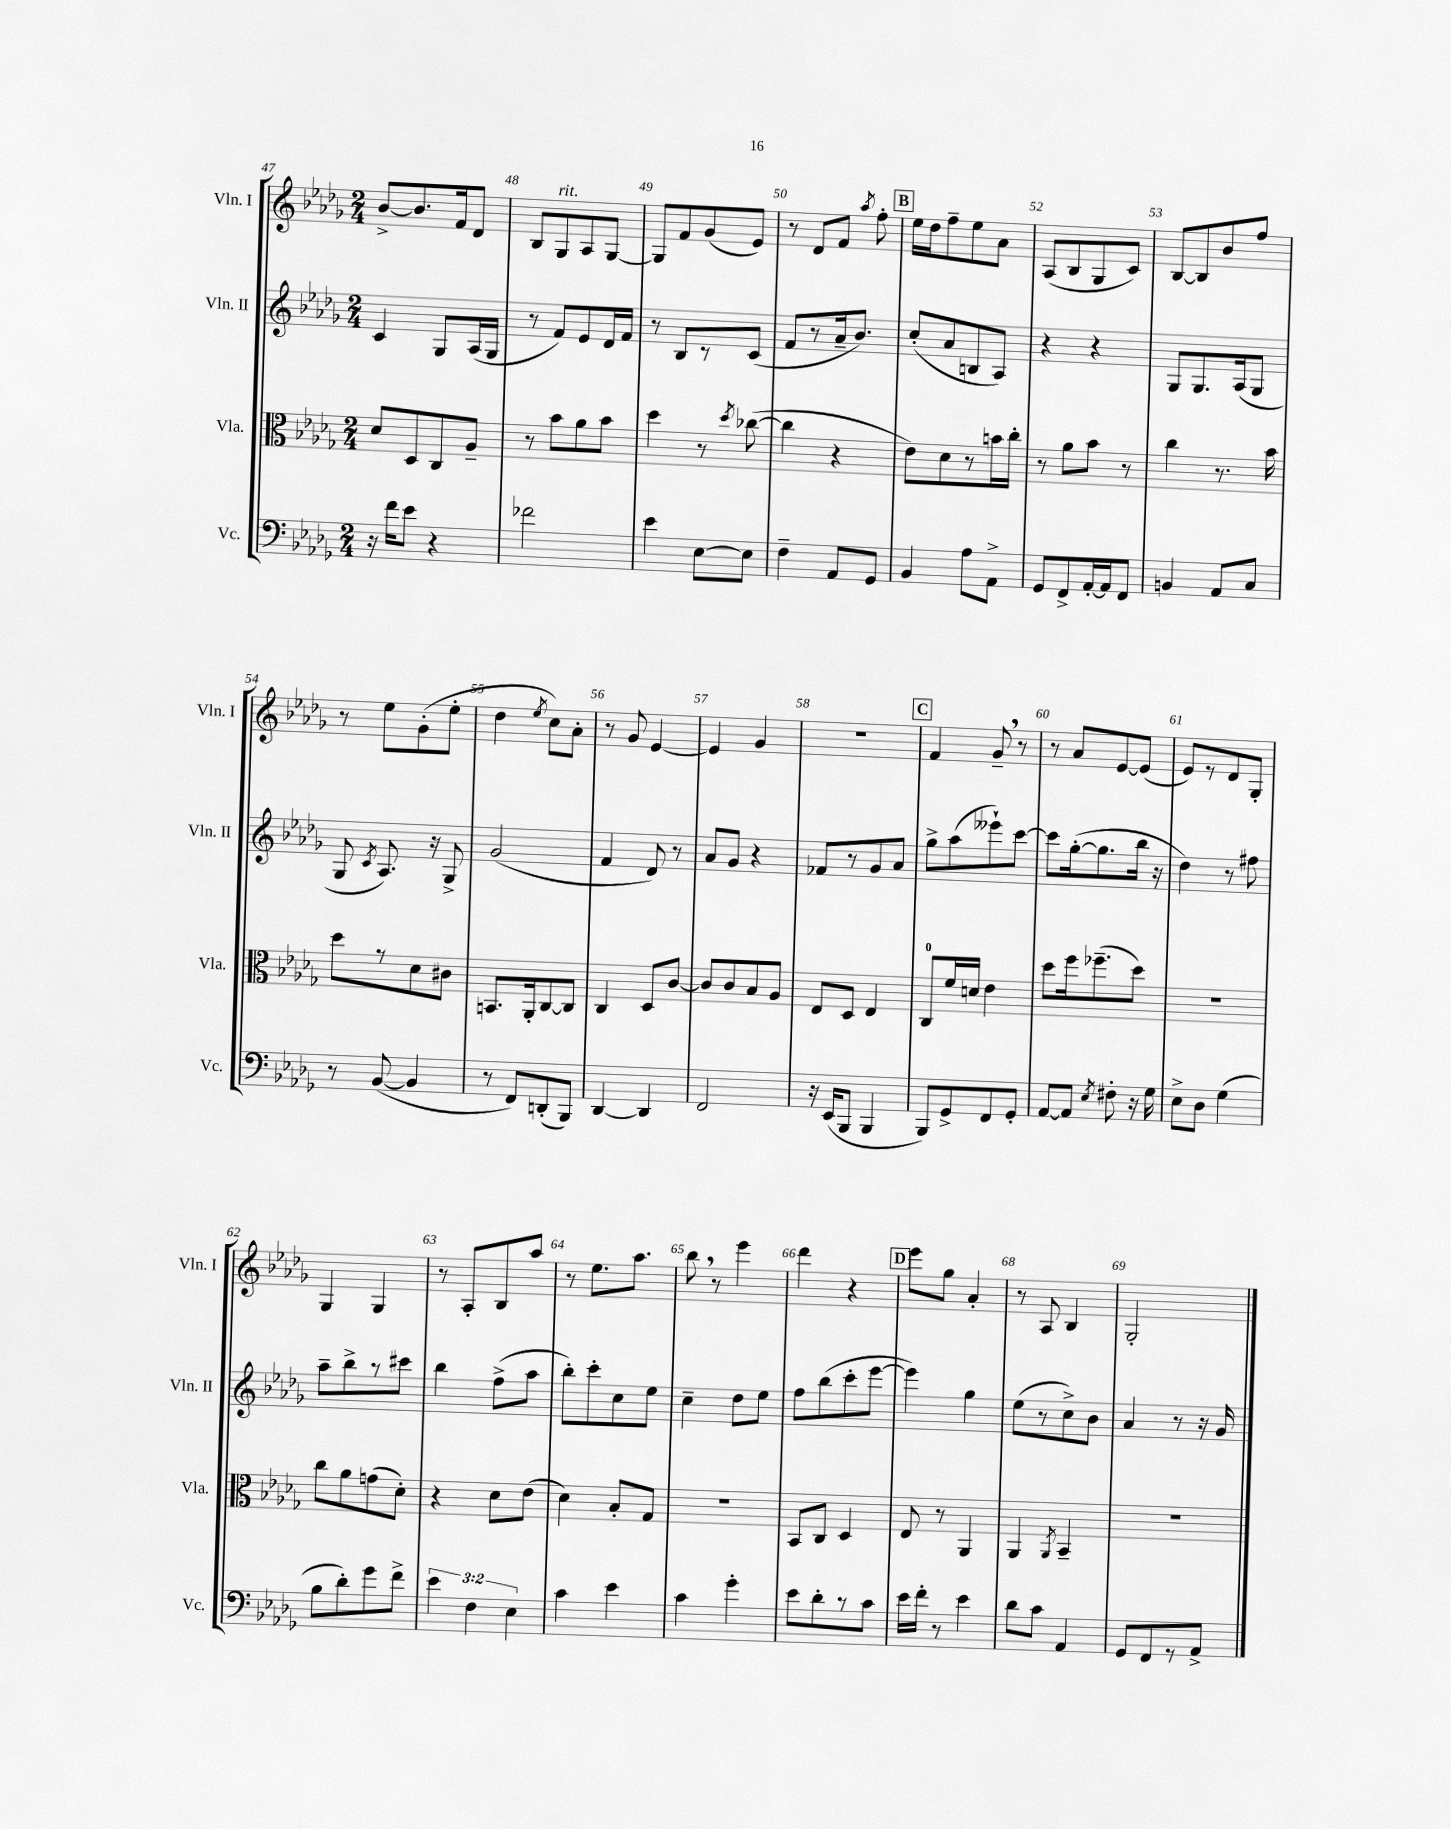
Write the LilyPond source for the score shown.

<<
\new StaffGroup <<
\new Staff = "s0" \with { instrumentName = "Vln. I" shortInstrumentName = "Vln. I" } {
    \clef treble \key des \major \numericTimeSignature \time 2/4
    \autoBeamOff bes'8[~-> bes'8. f'16 des'8] |
    bes8[ ges8^\markup { \italic "rit." } aes8 ges8]~ |
    ges8[ f'8 ges'8( ees'8]) |
    r8 des'8[ f'8] \acciaccatura { aes''8 } f''8-. |
    \mark \markup { \box "B" } ees''16[ des''16 f''8-- ees''8 aes'8] |
    aes8[( bes8 ges8 c'8]) |
    bes8[~ bes8 bes'8 f''8] |
    r8 ees''8[ ges'8-.( ees''8]-. |
    des''4 \acciaccatura { ees''8 } c''8[) aes'8]-. |
    r8 ges'8 ees'4~ |
    ees'4 ges'4 |
    R2 |
    \mark \markup { \box "C" } f'4 ges'8-- \breathe r8 |
    r8 aes'8[ ees'8~ ees'8]( |
    ees'8[) r8 des'8 ges8]-. |
    ges4 ges4 |
    r8 aes8[-. bes8 aes''8] |
    r8 ees''8.[ aes''8.] |
    bes''8 \breathe r8 ees'''4 |
    des'''4 r4 |
    \mark \markup { \box "D" } ees'''8[ ges''8] aes'4-. |
    r8 aes8 bes4 |
    ges2-. \bar "|." |
}
\new Staff = "s1" \with { instrumentName = "Vln. II" shortInstrumentName = "Vln. II" } {
    \clef treble \key des \major \numericTimeSignature \time 2/4
    \autoBeamOff c'4 ges8[ aes16( ges16] |
    r8 f'8[) ees'8 des'16 f'16] |
    r8 bes8[ r8 c'8]( |
    f'8[ r8 aes'16-- bes'8.]) |
    \mark \markup { \box "B" } c''8[-.( aes'8 b8 aes8]) |
    r4 r4 |
    ges8[ ges8. aes16( ges8] |
    ges8 \acciaccatura { c'8 } aes8.) r16 ges8-> |
    ges'2( |
    f'4 des'8) r8 |
    aes'8[ ges'8] r4 |
    fes'8[ r8 ges'8 aes'8] |
    \mark \markup { \box "C" } ges''8[-> aes''8( eeses'''8-!) c'''8]~ |
    c'''8[ ges''16~-.( ges''8. bes''16] r16 |
    des''4) r8 fis''8 |
    aes''8[-- bes''8-> r8 cis'''8] |
    bes''4 f''8[->( aes''8] |
    bes''8[-.) c'''8-. c''8 ees''8] |
    c''4-- des''8[ ees''8] |
    f''8[ bes''8( c'''8-. ees'''8]~ |
    \mark \markup { \box "D" } ees'''4) ges''4 |
    ees''8[( r8 c''8->) bes'8] |
    aes'4 r8 r16 ges'16 \bar "|." |
}
\new Staff = "s2" \with { instrumentName = "Vla." shortInstrumentName = "Vla." } {
    \clef alto \key des \major \numericTimeSignature \time 2/4
    \autoBeamOff des'8[ des8 c8 aes8]-- |
    r8 bes'8[ aes'8 bes'8] |
    des''4 r8 \acciaccatura { des''8 } ces''8~( |
    ces''4 r4 |
    \mark \markup { \box "B" } ees'8[) des'8 r8 b'16 c''16]-. |
    r8 aes'8[ bes'8] r8 |
    c''4 r8. bes'16 |
    des''8[ r8 des'8 cis'8] |
    b,8.[ aes,16-. c8~ c8] |
    c4 des8[ c'8]~ |
    c'8[ c'8 bes8 aes8] |
    ees8[ des8] ees4 |
    \mark \markup { \box "C" } c8[-0 f'16 d'16] ees'4 |
    des''8[ f''16 fes''8.--( des''8]) |
    r2 |
    c''8[ aes'8 g'8( des'8]-.) |
    r4 des'8[ ees'8]( |
    des'4) bes8[-. ges8] |
    R2 |
    bes,8[ c8] des4 |
    \mark \markup { \box "D" } ees8 r8 aes,4 |
    aes,4 \acciaccatura { aes,8 } bes,4-- |
    R2 \bar "|." |
}
\new Staff = "s3" \with { instrumentName = "Vc." shortInstrumentName = "Vc." } {
    \clef bass \key des \major \numericTimeSignature \time 2/4 \override Staff.TupletNumber.text = #tuplet-number::calc-fraction-text
    \autoBeamOff r16 f'16[ ees'8] r4 |
    fes'2 |
    ees'4 ees8[~ ees8] |
    f4-- aes,8[ ges,8] |
    \mark \markup { \box "B" } bes,4 aes8[ aes,8]-> |
    ges,8[ f,8-> aes,16~-. aes,16 f,8] |
    b,4 aes,8[ c8] |
    r8 bes,8~( bes,4 |
    r8 f,8[) d,8-.( bes,,8]) |
    des,4~ des,4 |
    f,2 |
    r16 ees,16[( bes,,8] bes,,4 |
    \mark \markup { \box "C" } bes,,8[) ges,8-> f,8 ges,8]-. |
    aes,8[~ aes,8] \acciaccatura { ees8 } fis8-. r16 ges16 |
    ees8[-> des8] ges4( |
    bes8[ des'8-.) ges'8 f'8]-> |
    \tuplet 3/2 { ees'4 f4 ees4 } |
    c'4 ees'4 |
    c'4 ges'4-. |
    ees'8[ des'8-. r8 c'8] |
    \mark \markup { \box "D" } ees'16[ f'16]-. r8 ees'4 |
    des'8[ c'8] aes,4 |
    ges,8[ f,8 r8 aes,8]-> \bar "|." |
}
>>
>>
\layout { \context { \Score currentBarNumber = #47 \override BarNumber.break-visibility = ##(#f #t #t) barNumberVisibility = #all-bar-numbers-visible } }
